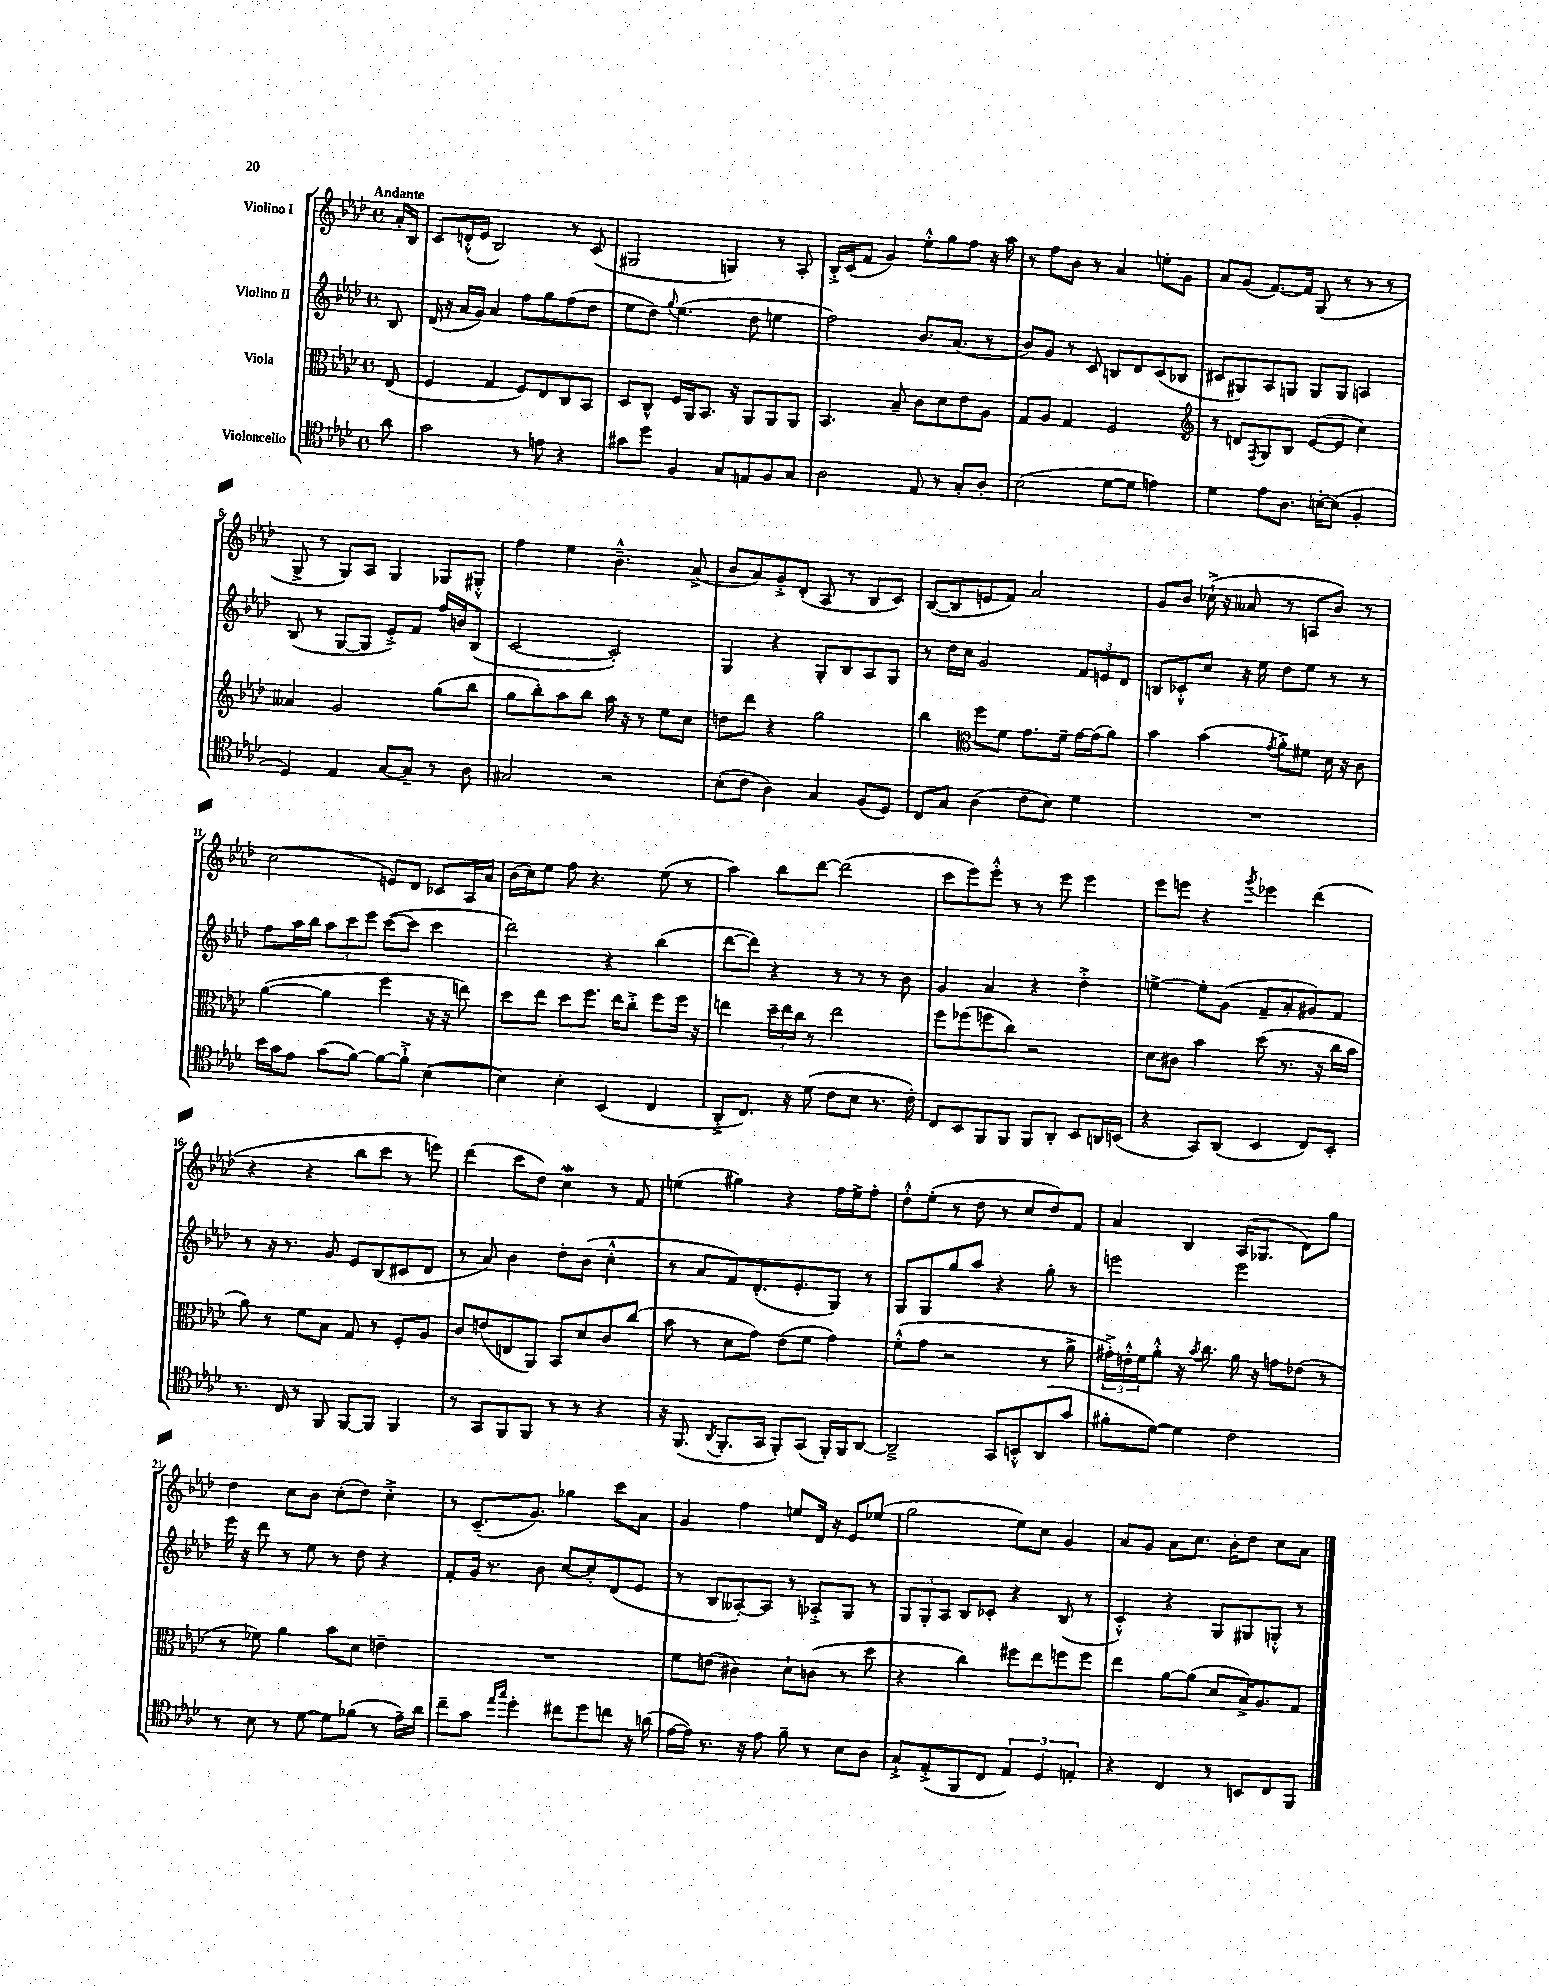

**kern	**kern	**kern	**kern
*staff4	*staff3	*staff2	*staff1
*clefC4	*clefC3	*clefG2	*clefG2
*k[b-e-a-d-]	*k[b-e-a-d-]	*k[b-e-a-d-]	*k[b-e-a-d-]
*M4/4	*M4/4	*M4/4	*M4/4
*met(c)	*met(c)	*met(c)	*met(c)
8a-	(8E-	8B-	16a-'
.	.	.	16B-
=	=	=	=
2g	4F	(16d-	8c
.	.	16r	.
.	.	16a-	(16d'^^
.	.	16g)	16e-
.	4G	4a-	2B-)
8r	8F)	8ff	.
8e	8E-	8gg	.
4r	8C	(8ff	8r
.	8BB-	8dd-	(8c
=	=	=	=
8g#	8D-	8ee-	2G#
8dd-	8C^^	8dd-)	.
.	.	8qqgg	.
4F	16F	(4.ee-	.
.	16AA-	.	.
.	8.BB-	.	.
8G	.	.	4G)
.	16r	.	.
8E	8AA-	8dd-	.
8F	8AA-	4ee	8r
8G	8AA-	.	8A-'
=	=	=	=
2A-	4.BB-	2ff)	16B-'^
.	.	.	(16c
.	.	.	8f
.	.	.	4g)
.	8B-~	.	.
8E-	8c	8.b-	8ee-'^^
8r	8d-	.	8gg
.	.	(8.a-	.
8G'	8e-	.	8ff
8A-'	8A-	8r	16r
.	.	.	16aa-
=	=	=	=
(2B-	8G	8b-)	8r
.	8A-	8g	8ff
.	4G	8r	8b-
.	.	8c	8r
[8d-	2F	8B	4a-
8d-]	.	8d-	.
4e)	.	(8c	8ee'
.	.	8B-	8g
=	=	=	=
*	*clefG2	*	*
4d-	8r	8c#	8a-
.	8d	8G#)	(8g
.	8qF	.	.
8e-	8G	8A-	[8.f)
8.A-	8B-	8G	.
.	.	.	16f]
.	([8e-	8G	(8G
[16B'	.	.	.
(8B]	8e-]	8G	8r
4F'	4cc)	4A	8r
.	.	.	8r
=	=	=	=
4D-)	4a--	(8B-	8G^
.	.	8r	8r
4E-	2g	[8G	8G)
.	.	8G]	8A-
[8G	.	8e-'^)	4G
8G~]	.	8f	.
8r	(8gg	16ff	8G-
.	.	16b	.
8A-	8bb-	(8B-	8G#'^^
=	=	=	=
2G#	8gg	[2c	4ff
.	8bb-')	.	.
.	8aa-	.	4ee-
.	8bb-	.	.
2r	16aa-	2c'])	4.b-~^^
.	16r	.	.
.	8r	.	.
.	8ee-	.	.
.	8cc	.	(8a-^
=	=	=	=
(8B-'	8dd	4G	8b-
8c	8ddd-	.	8a-)
4A-)	4r	4r	8g'^
.	.	.	(8d-'
4G	2gg	8G'	8A-
.	.	8B-	8r
(8F	.	8A-	8B-
8D-)	.	8G	8c)
=	=	=	=
8C	4bb-	8r	([8B-
8G	.	16dd-	8B-]
.	.	16cc	.
*	*clefC3	*	*
(4A-	8ff	2g	8e
.	8f	.	8f)
8c	8.g	.	2a-
8B-)	.	.	.
.	16f~	.	.
4d-	[16g	12f	.
.	(16g]	.	.
.	.	12e	.
.	8a-)	.	.
.	.	12d-	.
=	=	=	=
1r	4b-	8B	8g
.	.	8c-'^^	8b-
.	(4b-	8cc	(16cc-`^
.	.	.	16r
.	.	16r	8a--
.	.	16ee-	.
.	8qg	.	.
.	8a-'^)	8dd-	8r
.	8f#	8ee-	8A
.	16d-	8r	8b-)
.	16r	.	.
.	8c	8r	8r
=	=	=	=
16b-	([4a-	8ff	(2cc
16g	.	.	.
8e-	.	16aa-	.
.	.	16bb-	.
(8g	4a-]	12aa-	.
.	.	12ccc	.
[8f)	.	.	.
.	.	12eee-	.
8f_	4ff	([8ccc	8e)
8f`^]	.	8ccc]	8d-
([4B-	16r	4ccc	8c-
.	16r	.	.
.	8ee)	.	16A-
.	.	.	16a-
=	=	=	=
4B-])	8dd-	2ddd-)	(16b-
.	.	.	16cc)
.	8ee-	.	8ee-
4B-'	8dd-	.	8ff
.	8.ff	.	4.r
(4BB-	.	4r	.
.	16ee-	.	.
.	8cc'^	.	.
4C	8ff	(4bb-	(8ee-
.	16ff	.	8r
.	16r	.	.
=	=	=	=
8AA-'^	4ee	[8ddd-	4aa-)
8.C)	.	8ddd-])	.
.	24dd-~	4r	8bb-
.	24ee	.	.
16r	.	.	.
.	24cc	.	.
(8d-	8r	.	[8ddd-
8c	2ee	8r	(2ddd-]
8B-	.	8r	.
8.r	.	8r	.
.	.	8b-	.
16c')	.	.	.
=	=	=	=
8C	8ff	4g	8ccc
8BB-	(8ff-	.	8eee-)
8FF	8ff	4a-	8eee-'^^
8FF	8cc)	.	8r
8FF	2r	4r	8r
8AA-'	.	.	8eee-
8BB-	.	4dd-'^	4eee-
16AA	.	.	.
(16BB	.	.	.
=	=	=	=
4r	8d-	[4ee^	8eee-
.	8c#	.	8eee
8GG)	4b-	8ee']	4r
(8AA-	.	(8g	.
.	.	.	8qggg
4BB-	(8dd-	8f~	4eee-
.	8.r	8a-'	.
8C)	.	8g#)	(4ddd-
.	16r	.	.
8BB-'	16cc	8f	.
.	16b-	.	.
=	=	=	=
8.r	8a-)	8r	4r
.	8r	16r	.
16C	.	8.r	.
8r	8f	.	4r
8FF	8B-	8g	.
[8FF	8G	8e-	8bb-
8FF]	8r	(8B-	8ccc
4FF	8F'	8c#	8r
.	8A-	8d-	8eee)
=	=	=	=
8r	8c	8r	(4ddd-
8GG	(8e	8a-)	.
8FF	8E	4b-	8ccc
8FF	8AA-)	.	8dd-)
8r	8BB-	8dd-'	4cc
8r	8d-	(8b-	.
4r	8c	4cc'^^	8r
.	(8cc	.	8f
=	=	=	=
16r	8b-	8r	(4ee
(8.FF	.	.	.
.	8r	8a-	.
8qAA-	.	.	.
8.FF'	8d-	8f)	4gg#)
.	8g)	(8.d-'	.
16GG	.	.	.
8FF')	(8e-	.	4r
.	.	8.e-'	.
(8GG	8f	.	.
16FF')	4g)	8G)	16ff
16FF	.	.	16ee^
[8AA-	.	8r	8ff'
=	=	=	=
2AA-~^]	(8f'^^	8G	8dd-'^^
.	8g	8G	(8ee-'
.	2r	8gg	8r
.	.	8aa-	8dd-
8GG	.	4r	8r
8BB'^^	.	.	8cc
(8AA-	8r	8gg'	8dd-)
8g	8a-^	8r	8f
=	=	=	=
8f#'	24g#'^)	2eee	4a-
.	24e'^^	.	.
.	24f	.	.
[8d-)	8a-'^^	.	.
4d-]	16r	.	4B-
.	8qb-	.	.
.	8.cc	.	.
2c	16a-	2eee	(16A-
.	16r	.	8.G-
.	8g	.	.
.	(8e-	.	8d-)
.	8r	.	8gg
=	=	=	=
8r	8r	16eee-	4dd-
.	.	16r	.
8B-	8f-)	8ddd-	.
8r	4a-	8r	8cc
[8d-	.	8ee-	8b-
8d-]	8b-	8r	(8cc'
(8f-	8d-	8dd-	8dd-)
8r	4e~	4r	4cc'^
16e-~)	.	.	.
16a-	.	.	.
=	=	=	=
8cc~	1r	8f'	8r
8g	.	16g	(8.c~
.	.	8.r	.
16qqee-	.	.	.
16qqgg	.	.	.
4dd-'	.	.	.
.	.	.	8.g)
.	.	8b-	.
8cc#	.	[8cc	4gg-
8dd-	.	8cc']	.
8cc	.	(8d-	8ccc
16r	.	8e-	8a-
(16a	.	.	.
=	=	=	=
[16e-	8f	8r	4g
16e-])	.	.	.
8.r	(8e	8B-	.
.	4c#)	[8A--')	4ff
16r	.	.	.
8e-	.	8A--]	.
8f~	8d-`	8r	8ee
8r	(8c	8A-'^	16d-
.	.	.	16r
8B-	8r	8G	8e-
8A-	8dd-	8r	(8ee-
=	=	=	=
8G`^	4r	12G	2gg
.	.	12G'	.
(8E-'^	.	.	.
.	.	12A-	.
8FF	4cc)	8B-	.
8C	.	8c-'	.
6E-)	8ff#	4r	8ee-)
.	8ee-	.	8cc
6D-	.	.	.
.	8ff	(8B-	4g
6E'	.	.	.
.	8ff	8r	.
=	=	=	=
4r	4ee-	4c'^^)	8a-
.	.	.	8g
4C	[8a-	4r	8a-
.	(8a-]	.	8.cc
8r	8d-	8G	.
.	.	.	16b-'
8BB	16B-^)	8G#	8dd-
.	8.A-	.	.
8C	.	8G'^^	8cc
8FF	8G	8r	8a-
==	==	==	==
*-	*-	*-	*-
